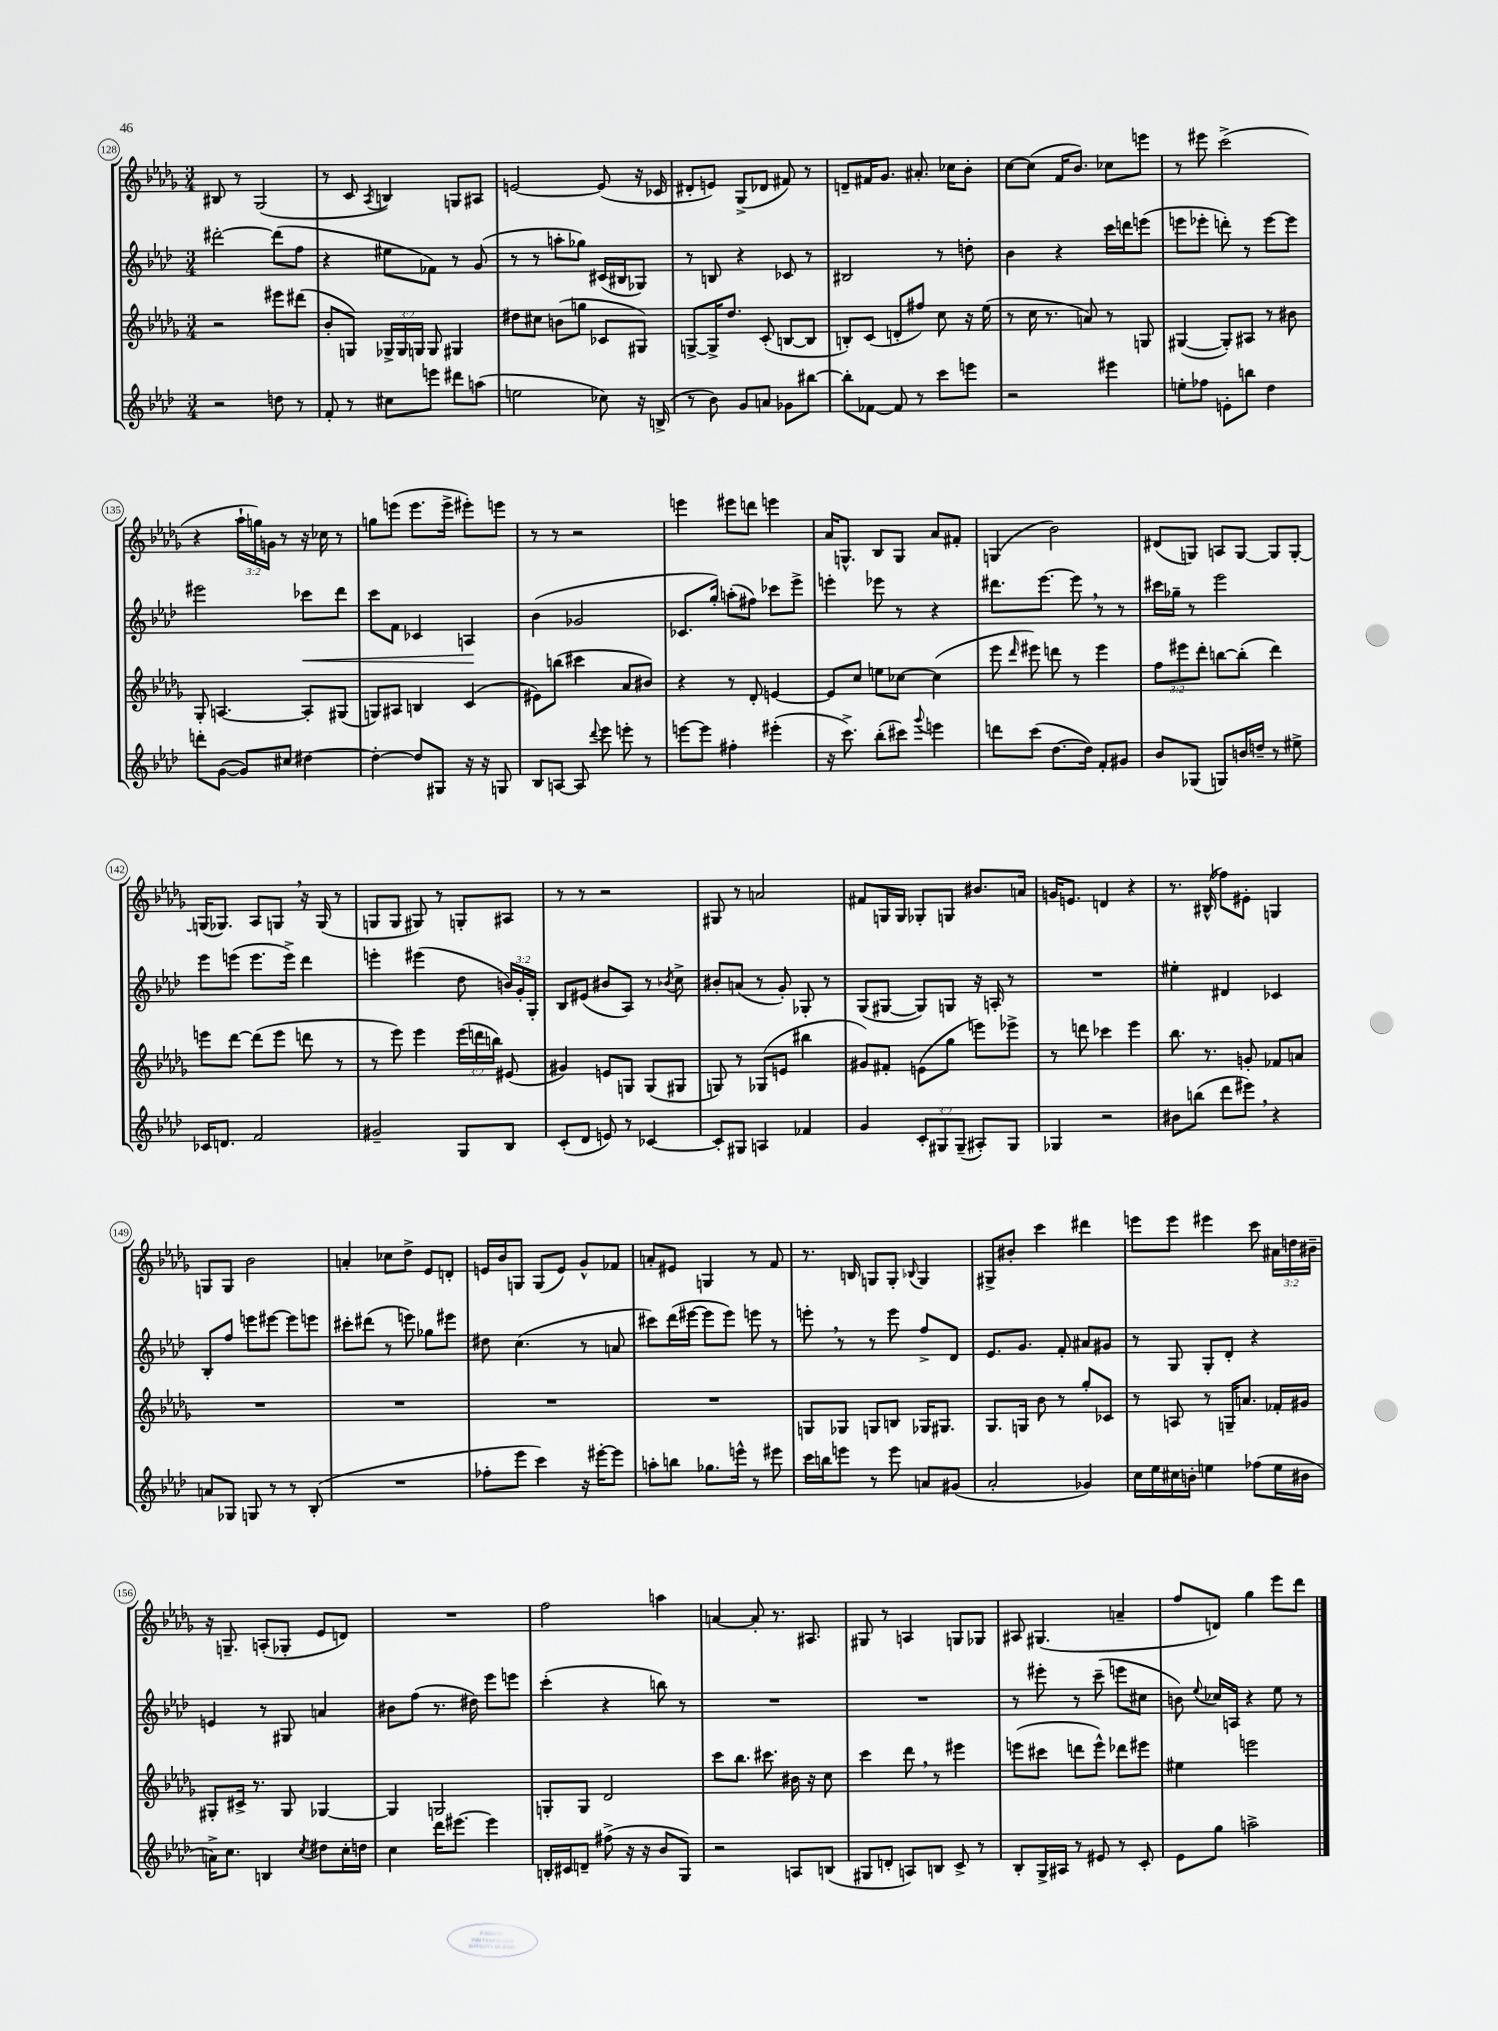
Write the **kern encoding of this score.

**kern	**kern	**kern	**kern
*staff4	*staff3	*staff2	*staff1
*clefG2	*clefG2	*clefG2	*clefG2
*k[b-e-a-d-]	*k[b-e-a-d-g-]	*k[b-e-a-d-]	*k[b-e-a-d-g-]
*M3/4	*M3/4	*M3/4	*M3/4
2r	2r	[2ddd#'\	8B#/
.	.	.	8r
.	.	.	(2G-/
8dd\	8eee#\L	(8ddd#\]L	.
8r	(8ddd#\J	8ff\J	.
=	=	=	=
8f'/	8b-'/L	4r	8r
8r	8G/J)	.	8c/
.	.	.	8qA-/
8cc#\L	24G-^/LL	8ee#\L	4B/)
.	24G-/	.	.
.	24G/JJ	.	.
8eee\J	8G/	8f-\J)	.
8ddd#\L	4G#/	8r	8G/L
(8aa\J	.	(8g/	8A#/J
=	=	=	=
2ee\	8dd#\L	8r	[2e/
.	8cc#\J	8r	.
.	(8b\L	8aa'\L	.
.	8gg\J	8gg-\J)	.
8cc-\)	8c-/L	(16c#/LL	(8e/]
.	.	16B#/J	.
16r	8G#/J)	8G-/J)	16r
(16B^/	.	.	16c-/
=	=	=	=
8r	[8G^/L	8r	8d#'/L
8b-\)	16G^/]K	8B/	8e/J)
.	8.dd-/J	.	.
8g/L	.	4r	(8G-^/L
8a/J	(8c'/	.	8d-/J
8g-\L	[8B/L	8c-/	8f#/)
[8bb#\J	8B/]J	8r	8r
=	=	=	=
8bb#'\]L	8B'/L)	2B#/	8d~/L
[8f-\J	(8c/J	.	16f#/K
.	.	.	8.g-/J
8f-/]	8d'/L	.	.
8r	8ff#/J)	.	8.a#'/
8ccc\L	8cc\	8r	.
.	.	.	16cc-\LK
8eee\J	16r	8dd'\	8b-'\J
.	(16ee-\	.	.
=	=	=	=
2r	8r	4b-\	[8cc\L
.	16cc\	.	(8cc\]J
.	8.r	.	.
.	.	4r	16f/LK
.	.	.	8.b-/J)
.	8a/)	.	.
4eee#\	8r	16ccc\LL	8cc-\L
.	.	16ddd\J	.
.	8G/	(8eee\J	8eee\J
=	=	=	=
8ee'\L	([4G#/	8eee\L	8r
8ff-\J	.	8eee-'\J	8eee#\
8e'\L	8G#'/]L)	8ddd'\)	(2ccc^\
8bb\J	8A#/J	8r	.
4dd-\	8r	[8eee-\L	.
.	8b#\	8eee-\]J	.
=	=	=	=
8ddd'\L	8G-'/	2eee#\	4r
([8g\J	[4.A/	.	.
8g/]L)	.	.	24aa-`\LL
.	.	.	24gg\)
.	.	.	24g\JJ
8cc#/J	.	.	8r
[4dd#\	8A'/]L	8ccc-\L	16r
.	.	.	16cc-\
.	(8G#/J	8ddd-\J	8r
=	=	=	=
4dd#'\_	8G/L)	8ccc\L	8gg\L
.	8A#/J	8f\J	(8eee\J
8dd#/]L	4B/	4c-/	8.eee\L
8G#/J	.	.	.
.	.	.	16eee^\Jk
16r	(4c/	4A/	8eee#'\L)
16r	.	.	.
8G/	.	.	8eee\J
=	=	=	=
8B-/L	8e#\L)	(4b-\	8r
[8A/J	(8bb\J	.	8r
8A/]	4ccc#\	2g-/	2r
8qqddd-/	.	.	.
8eee-\	.	.	.
8eee'\	8a-/L	.	.
8r	8b#/J)	.	.
=	=	=	=
[8eee\L	4r	8.c-/L	4eee\
8eee\]J	.	.	.
.	.	16gg'/Jk)	.
4ff#'\	8r	(8aa'\L	8eee#\L
.	8d-'/	8ff#\J)	8ddd\J
(4eee#'\	[4e/	8ccc-\L	4eee\
.	.	8eee-^\J	.
=	=	=	=
16r	8e/]L	4eee'\	16a-/LK
8.ccc^\)	.	.	8.G^^/J
.	8cc/J	.	.
(8bb-'\L	8ee\L	8eee-\	8B-/L
8ccc#\J)	[8cc-\J	8r	8G/J
8qqggg/	.	.	.
4eee\	(4cc-\]	4r	8a-/L
.	.	.	8f#'/J
=	=	=	=
8ddd\L	8eee-\	8.ddd#\L	(4G/
.	16qqddd-/	.	.
(8ccc\J	8eee#\)	.	.
.	.	[8.eee-\J	.
[8.dd-\L	8ddd\	.	2b-\)
.	8r	8eee-\]	.
16dd-\]Jk)	.	.	.
8f'/L	4eee#\	8r	.
8g#/J	.	8r	.
=	=	=	=
8b-/L	12ff\L	16ccc#\LL	(8d#/L
.	.	16gg-~\JJ	.
.	12eee#\	.	.
(8G-/J	.	8r	8G/J)
.	12ddd-'\J	.	.
8G/L)	[8bb\L	2eee-\	8A/L
16b/L	(8bb'\]J	.	[8G/J
16dd~/JJ	.	.	.
8r	4ddd-\)	.	8G/]L
8ee#^\	.	.	[8G'/J
=	=	=	=
16c-/LK	8eee\L	8eee-\L	(16G/]LK
8.d/J	.	.	8.G-/J)
.	[8ddd-\J	(8eee\J	.
2f/	(8ddd-\]L	8.eee\L	8A-/L
.	8eee\J	.	8G/J
.	.	16eee^\Jk)	.
.	8ddd\	4ddd-\	16r
.	.	.	(16G/
.	8r	.	8r
=	=	=	=
2g#~/	8r	4eee'\	8G/L
.	8eee-\)	.	8G/J
.	4eee-\	(4eee#\	8G#/)
.	.	.	8r
8G/L	(24eee-\LL	8dd-\	8G'/L
.	24ddd\	.	.
.	24bb\JJ)	.	.
8B-/J	(8e#/	24b/LL)	8A#/J
.	.	24g'/	.
.	.	24G'/JJ	.
=	=	=	=
(8c'/L	4g#/)	8B-/L	8r
8d-/J	.	(8e#/J	8r
8e/)	8e/L	8b#/L	2r
8r	8G/J	8A-/J)	.
[4c-/	(8G/L	8r	.
.	.	8qb-/	.
.	8G#/J	8cc^\	.
=	=	=	=
8c-'/]L	8G/)	8b#'/L	8G#/
8G#/J	8r	(8a/J	8r
4A/	(8G-/L	8r	2a/
.	8e/J	8g'/)	.
4f-/	4bb#\	8G-'/	.
.	.	8r	.
=	=	=	=
4g/	8g#/L)	(8G/L	8f#/L
.	8f#'/J	[8G#/J	16G/L
.	.	.	16G/JJ
12c'/L	(8e\L	8G#/]L)	8G-'/L
12G#/	.	.	.
.	8gg-\J	8G/J	8G/J
(12G#~/J	.	.	.
8A#'/L)	8eee\L)	16r	8.b#/L
.	.	16A'/	.
8G#/J	8eee-^\J	8r	.
.	.	.	16a/Jk
=	=	=	=
4G-/	8r	2.r	16g/LK
.	.	.	8.e/J
.	8ddd\	.	.
2r	4ccc-\	.	4d/
.	4eee-\	.	4r
=	=	=	=
8b#\L	8.bb-\	4ee#'\	8.r
(8bb\J	.	.	.
.	8.r	.	(16B#^^/
8ddd-\L	.	4d#/	8ff-\L)
8eee#\J)	8g'/	.	8e#'\J
4r	8f-/L	4c-/	4G/
.	8a/J	.	.
=	=	=	=
8a/L	2.r	8B-'/L	8G/L
8G-/J	.	8ff/J	8G/J
8G/	.	8eee\L	2b-\
8r	.	[8eee#\J	.
8r	.	8eee#\]L	.
(8B-'/	.	8eee\J	.
=	=	=	=
2.r	2.r	8ccc#'\L	4a'/
.	.	(8ddd#\J	.
.	.	8r	8cc-\L
.	.	8eee\)	8dd-^\J
.	.	8gg-\L	8e-/L
.	.	8eee#\J	8d'/J
=	=	=	=
8ff-'\L	2.r	8dd#\	16e/LL
.	.	.	16b-/J
8eee-\J	.	(4.cc\	8G/J
4ccc\)	.	.	(8G/L
.	.	.	8e/J)
16r	.	8r	8g-^^/L
[16eee#'\LK	.	.	.
8eee#\]J	.	8a/	8f-/J
=	=	=	=
8aa'\L	2.r	8ccc#\L)	8a'/L
8bb\J	.	(16ddd-\L	8e#/J
.	.	[16eee#\JJ	.
8.gg-\L	.	8eee#\]L	4G/
.	.	8eee#\J)	.
16eee^^\Jk	.	.	.
8r	.	8eee\	8r
8eee#\	.	8r	8f/
=	=	=	=
16ccc\LL	8G/L	8eee'\	8.r
16bb\J	.	.	.
8eee\J	8G-/J	8r	.
.	.	.	16B/
8r	8G/L	8r	8G/L
8eee\	8B/J	8eee\	8G'/J
.	.	.	8qqB-/
8a/L	16G-/LK	8ff^/L	4G/
.	8.G#/J	.	.
(8g#/J	.	8d-/J	.
=	=	=	=
2a-'/	8.G-/L	8.e-/L	8G#^/L
.	.	.	8b#'/J
.	16G/Jk	8.g/J	.
.	8b-\	.	4ccc\
.	8r	8f'/	.
4g-/)	8gg-'/L	8a#/L	4ddd#\
.	8c-/J	8g#/J	.
=	=	=	=
16cc\LL	8r	8r	8eee\L
16ee-\	.	.	.
16cc#\	8A/	8G/	8eee\J
16b'\JJ	.	.	.
4ee\	8r	8G'/L	4eee#\
.	16G~/LK	8d-'/J	.
.	8.a/J	.	.
(8ff-\L	.	4r	8ccc\
16ee\L	16f-'/LL	.	24a#\LL
.	.	.	24dd\
16b#\JJ	16g#/JJ	.	.
.	.	.	24b#~\JJ
=	=	=	=
16a^\LK)	8G#'/L	4e/	16r
8.cc\J	.	.	8.G~/
.	16c#^/Jk	.	.
.	8.r	.	.
4B/	.	8r	(8A'/L
.	8G#/	8G#/	8G-'/J
8qcc/	.	.	.
8dd#\L	[4G-/	4a/	8e-/L
16cc'\L	.	.	8d/J)
16dd\JJ	.	.	.
=	=	=	=
4cc\	4G-/]	8b#\L	2.r
.	.	(8ff\J	.
16ddd-\LK	2G/	8.r	.
[8.eee#\J	.	.	.
.	.	16dd#\)	.
4eee#\]	.	8eee-\L	.
.	.	8eee\J	.
=	=	=	=
16B'/LL	8G'/L	(4ccc'\	2ff\
16c#/J	.	.	.
8d~/J	8G/J	.	.
(8ff#^\	2d-/	4r	.
16r	.	.	.
16r	.	.	.
8b-/L	.	8bb\)	4aa\
8G/J)	.	8r	.
=	=	=	=
2r	8ccc\L	2.r	[4a/
.	8.bb-\J	.	.
.	.	.	8a'/]
.	8.ccc#\	.	.
.	.	.	8.r
8A/L	16b#\	.	.
.	16r	.	8.A#/
(8B/J	8cc\	.	.
=	=	=	=
8G#/L	4ccc\	2.r	8G#/
8d'/J	.	.	8r
8A/L)	8ddd-\	.	4A/
8B/J	8r	.	.
8c^/	4eee#\	.	8G/L
8r	.	.	8G-/J
=	=	=	=
8B-'/L	(8eee\L	8r	8A#/
16G^/L	8ccc#\J	8eee#'\	(4.G#/
16A#/JJ	.	.	.
8r	8ddd\L	8r	.
8e#/	8eee^^\J)	(8ccc~\	.
8r	8ddd-\L	8eee\L	4a~/
8c'/	8eee#\J	8cc#\J	.
=	=	=	=
8e-\L	4ee#\	8b\)	8ff/L
.	.	8qqee-/	.
8gg\J	.	16cc-/LL	8d/J)
.	.	16A/JJ	.
2aa^\	2eee\	4r	4gg-\
.	.	8ee-\	8eee-\L
.	.	8r	8ddd-\J
==	==	==	==
*-	*-	*-	*-
